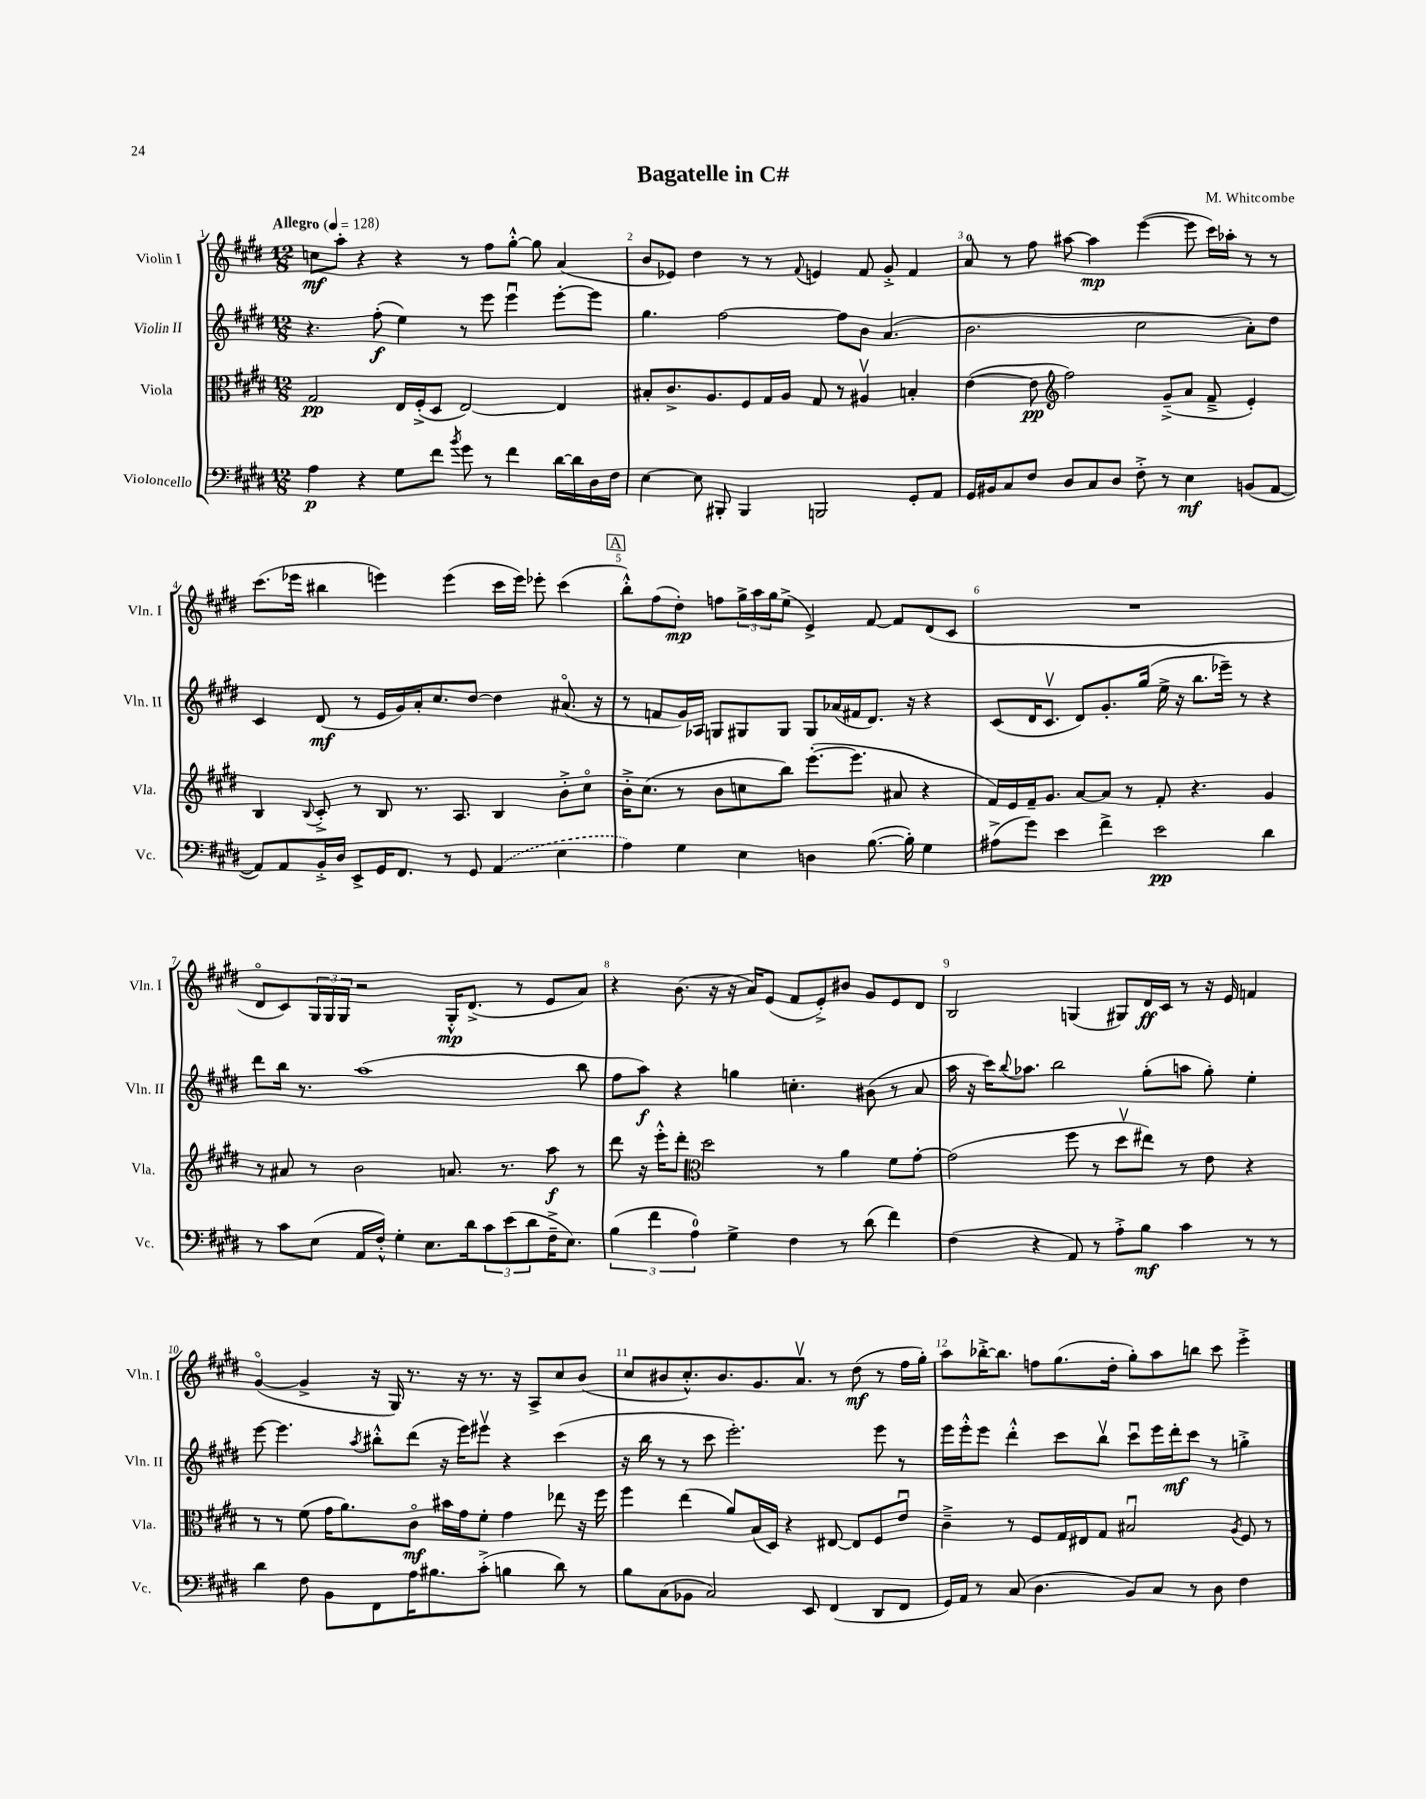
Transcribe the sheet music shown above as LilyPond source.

\header { title = "Bagatelle in C#" composer = "M. Whitcombe" }
<<
\new StaffGroup <<
\new Staff = "s0" \with { instrumentName = "Violin I" shortInstrumentName = "Vln. I" } {
    \clef treble \key e \major \numericTimeSignature \time 12/8 \tempo "Allegro" 4 = 128
    c''8\mf a''8-. r4 r4 r8 fis''8 gis''8~-.-^ gis''8 a'4( |
    b'8 ees'8) dis''4 r8 r8 \appoggiatura { fis'8 } e'4 fis'8 gis'8-.-> fis'4 |
    a'8-0 r8 fis''8 ais''8~ ais''4\mp e'''4~( e'''8 cis'''16) aes''16-. r8 r8 |
    cis'''8.( ees'''16 bis''4 e'''4) e'''4( cis'''16 e'''16) ees'''8-. cis'''4( |
    \mark \markup { \box "A" } b''8-.-^) fis''8( dis''8-.\mp) f''8 \tuplet 3/2 { gis''16-> a''16 gis''16 } e''8->( e'4->) fis'8~ fis'8 dis'8( cis'8 |
    R1. |
    dis'8\flageolet cis'8) \tuplet 3/2 { gis16 gis16 gis16 } r2 gis16-.-^\mp dis'8.->( r8 e'8 a'8) |
    r4 b'8.( r16 r16 a'16) e'8( fis'8 e'8-.->) bis'8 gis'8 e'8 dis'8 |
    b2 g4( gis8) dis'16\ff cis'16 r8 r16 e'16 f'4 |
    gis'4~\flageolet( gis'4-> r16 gis16) r8. r16 r8. r16 a8-> cis''8 b'8( |
    cis''8 bis'8 cis''8.-.-^) bis'8. gis'8. a'8.\upbow r8 dis''8\mf( r8 fis''16 gis''16-.) |
    a''8 bes''16~-.-> bes''8. f''8 gis''8.( dis''16-. gis''8-.) a''8 b''8 cis'''8 e'''4-.-> \bar "|." |
}
\new Staff = "s1" \with { instrumentName = "Violin II" shortInstrumentName = "Vln. II" } {
    \clef treble \key e \major \numericTimeSignature \time 12/8
    r4. fis''8-.\f( e''4) r8 e'''8 e'''4\downbow e'''8~-. e'''8 |
    gis''4. fis''2~ fis''8 b'8 a'4.( |
    b'2. cis''2 a'8-.) dis''8 |
    cis'4 dis'8\mf( r8 e'16 gis'16) a'16-. cis''8. dis''8~ dis''4 ais'8.\flageolet( r16 |
    \mark \markup { \box "A" } r8 f'8 gis'16) aes16 g8 gis8 gis8 gis8 aes'16( fis'16 dis'8.) r16 r4 |
    cis'8( dis'16 cis'8.\upbow dis'8) gis'8.-. gis''16( e''16-> r16 b''8. ees'''16--) r8 r4 |
    dis'''8 b''16 r8. a''1( b''8 |
    fis''8 a''8\f) r4 g''4 c''4.-. bis'8( r8 a'8 |
    a''16 r16 cis'''16) \appoggiatura { b''8 } aes''8. b''2 gis''8-.( a''8 gis''8-.) e''4-. |
    e'''8~ e'''4. \acciaccatura { a''8 } bis''8-.-^ dis'''8( r16 e'''16) eis'''8\upbow r4 cis'''4( |
    r16 b''16 r8 r8 cis'''8 e'''2.-.) e'''8 r8 |
    e'''16 e'''16-.-^ e'''8 dis'''4-.-^ cis'''8 b''8\upbow cis'''8\downbow e'''16 dis'''16-.\mf cis'''8 r8 g''4-.-> \bar "|." |
}
\new Staff = "s2" \with { instrumentName = "Viola" shortInstrumentName = "Vla." } {
    \clef alto \key e \major \numericTimeSignature \time 12/8
    gis2\pp e16 fis16-.->( dis8 e2~) e4 |
    bis8-. cis'8.-> a8. fis8 gis16 a16 gis8 r8 ais4\upbow b4-. |
    e'4~( e'8\pp \clef treble fis''2) gis'8--->( a'8 fis'8---> e'4-.) |
    b4 \appoggiatura { b8 } cis'8-.-> r8 b8 r8. a8. b4 b'8-.-> cis''8\flageolet |
    \mark \markup { \box "A" } b'16-.-> cis''8.( r8 b'8 c''8 b''8) e'''8.~-.( e'''8. ais'8 r4 |
    fis'16) e'16 fis'16-- gis'8. a'8~ a'8 r8 fis'8-. r4. gis'4 |
    r8 ais'8 r8 b'2 a'8. r8. a''8\f r8 |
    dis'''8 r16 e'''16-.-^ dis'''8-. \clef alto dis''2 r8 a'4 fis'8 gis'8~-. |
    gis'2( fis''8 r8 dis''8\upbow eis''8) r8 e'8 r4 |
    r8 r8 fis'8( gis'16 a'8.) cis'8\flageolet\mf bis'16 gis'16 fis'8-. gis'4 ees''8 r16 fis''16 |
    fis''4 e''4( a'8) b16( dis16) r4 eis8~ eis8 fis8 e'8\downbow |
    cis'4---> r8 fis8 gis16 eis16 gis8 bis2\downbow \acciaccatura { a8 } fis8 r8 \bar "|." |
}
\new Staff = "s3" \with { instrumentName = "Violoncello" shortInstrumentName = "Vc." } {
    \clef bass \key e \major \numericTimeSignature \time 12/8
    a4\p r4 gis8 fis'8 \acciaccatura { b'8 } gis'8 r8 fis'4 dis'16~ dis'16 dis16 fis16 |
    e4~ e8 bis,,8-. bis,,4 b,,2 gis,8-. a,8 |
    gis,16 bis,16 cis8 fis8 dis8 cis8 dis8 fis8-.-> r8 e4\mf b,8( a,8~ |
    a,8) a,8 b,16-.-> dis16 e,8-> gis,16 fis,8. r8 gis,8 \once \slurDashed a,4( e4 |
    \mark \markup { \box "A" } a4) gis4 e4 d4 b8.~( b16-.) gis4 |
    ais8->( gis'8) e'4 fis'4-> e'2\pp dis'4 |
    r8 cis'8 e8( a,16 fis16-.-^) gis4-. e8. dis'16 \tuplet 3/2 { cis'8 e'8( dis'8 } fis16---> e8.) |
    \tuplet 3/2 { b4( fis'4 a4-0) } gis4-> fis4 r8 dis'8( fis'4) |
    fis4( r4 a,8) r8 a8-.-> b8\mf cis'4 r8 r8 |
    dis'4 fis8 b,8 fis,8 a16 bis8. cis'8-.->( b4 dis'8) r8 |
    b8 cis8( bes,8 cis2) e,8 fis,4( dis,8 fis,8 |
    gis,16) a,16 r8 cis8( dis4. b,8) cis8 r8 dis8 fis4 \bar "|." |
}
>>
>>
\layout { \context { \Score \override BarNumber.break-visibility = ##(#f #t #t) barNumberVisibility = #all-bar-numbers-visible } }
